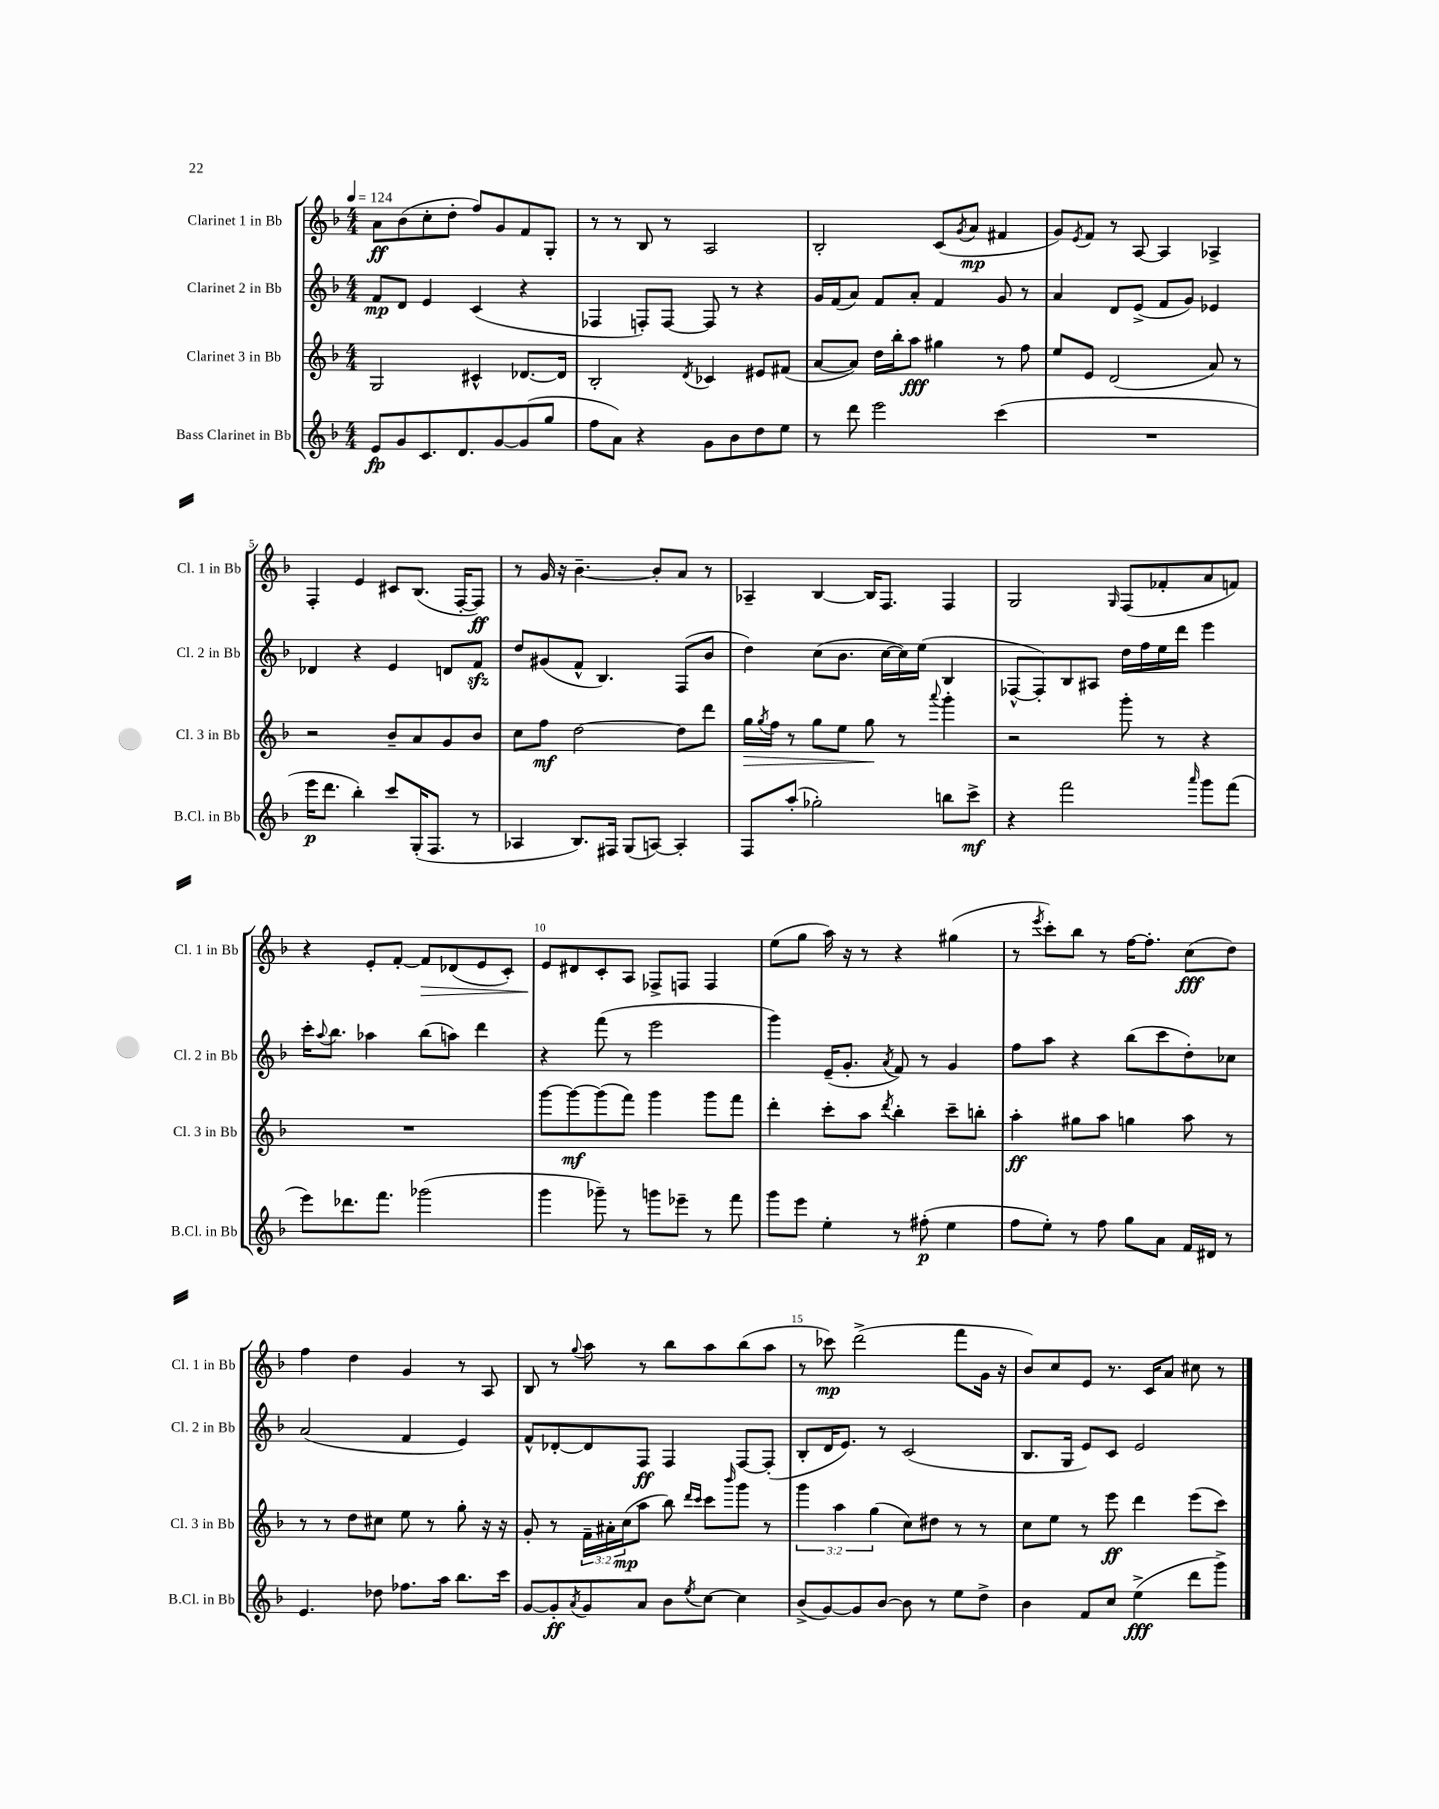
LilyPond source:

<<
\new StaffGroup <<
\new Staff = "s0" \with { instrumentName = "Clarinet 1 in Bb" shortInstrumentName = "Cl. 1 in Bb" } {
    \clef treble \key f \major \numericTimeSignature \time 4/4 \tempo 4 = 124
    a'8\ff bes'8( c''8-. d''8-. f''8) g'8 f'8 g8-. |
    r8 r8 bes8 r8 a2 |
    bes2-. c'8( \acciaccatura { g'8 } a'8\mp fis'4 |
    g'8) \acciaccatura { e'8 } f'8 r8 a8~ a4 aes4-> |
    f4-. e'4 cis'8 bes8.( f16~-. f8\ff) |
    r8 g'16 r16 bes'4.~-- bes'8-. a'8 r8 |
    aes4-- bes4~ bes16 f8. f4 |
    g2 \grace { g16 } f8( fes'8-. a'8 f'8) |
    r4 e'8-. f'8~-. f'8\> des'8( e'8 c'8-.) |
    e'8\! dis'8 c'8-. a8 fes8-> f8 f4 |
    e''8( g''8 a''16) r16 r8 r4 gis''4( |
    r8 \acciaccatura { e'''8 } c'''8-.) bes''8 r8 f''16~ f''8.-. c''8\fff( d''8) |
    f''4 d''4 g'4 r8 a8 |
    bes8 r8 \appoggiatura { g''8 } a''8 r8 bes''8 a''8 bes''8( a''8 |
    r8 ces'''8\mp) d'''2->( f'''8 g'16 r16 |
    bes'8) c''8 e'8 r8. c'16 a'8 cis''8 r8 \bar "|." |
}
\new Staff = "s1" \with { instrumentName = "Clarinet 2 in Bb" shortInstrumentName = "Cl. 2 in Bb" } {
    \clef treble \key f \major \numericTimeSignature \time 4/4
    f'8\mp d'8 e'4 c'4( r4 |
    fes4 f8-.) f8~ f8 r8 r4 |
    g'16 f'16( a'8) f'8 a'8-. f'4 g'8 r8 |
    a'4 d'8 e'8->( f'8 g'8) ees'4 |
    des'4 r4 e'4 d'8 f'8\sfz |
    d''8 gis'8( f'8-^ bes4.) f8( bes'8 |
    d''4) c''8( bes'8. c''16~ c''16) e''16( bes4 |
    fes8~-^ fes8-.) bes8 ais8 d''16 f''16 e''16 d'''16 e'''4 |
    c'''16-. \appoggiatura { a''8 } bes''8. aes''4 bes''8( a''8) d'''4 |
    r4 f'''8( r8 e'''2 |
    g'''4) e'16--( g'8.-. \acciaccatura { a'8 } f'8) r8 g'4 |
    f''8 a''8 r4 bes''8( c'''8 d''8-.) ces''8 |
    a'2( f'4 e'4) |
    f'8-^ des'8~-. des'8 f8\ff f4 f8~ f8-.( |
    bes8-. d'16 e'8.) r8 c'2( |
    bes8. g16 e'8) c'8 e'2 \bar "|." |
}
\new Staff = "s2" \with { instrumentName = "Clarinet 3 in Bb" shortInstrumentName = "Cl. 3 in Bb" } {
    \clef treble \key f \major \numericTimeSignature \time 4/4 \override Staff.TupletNumber.text = #tuplet-number::calc-fraction-text
    g2 cis'4-^ des'8.~ des'16 |
    bes2-. \acciaccatura { d'8 } ces'4 eis'8 fis'8( |
    a'8~ a'8) d''16 bes''16-. a''8\fff gis''4 r8 f''8 |
    e''8 e'8 d'2( a'8) r8 |
    r2 bes'8-- a'8 g'8 bes'8 |
    c''8 f''8\mf d''2~ d''8 d'''8 |
    g''16\> \acciaccatura { g''8 } f''16 r8 g''8 e''8 g''8\! r8 \appoggiatura { a'''8 } g'''4-. |
    r2 g'''8-. r8 r4 |
    R1 |
    g'''8~ g'''8~\mf g'''8( f'''8) g'''4 g'''8 f'''8 |
    d'''4-. c'''8-. a''8 \acciaccatura { d'''8 } bes''4-. c'''8-- b''8-. |
    a''4-.\ff gis''8 a''8 g''4 a''8 r8 |
    r8 r8 d''8 cis''8 e''8 r8 g''8-. r16 r16 |
    g'8-. r8 \tuplet 3/2 { f'16-- ais'16-. c''16\mp( } a''8 bes''8) \grace { d'''16 c'''16 } c'''8 \grace { bes'''16 } g'''8 r8 |
    \tuplet 3/2 { g'''4 a''4 g''4( } c''8) dis''8 r8 r8 |
    c''8 e''8 r8 e'''8\ff d'''4 e'''8( c'''8) \bar "|." |
}
\new Staff = "s3" \with { instrumentName = "Bass Clarinet in Bb" shortInstrumentName = "B.Cl. in Bb" } {
    \clef treble \key f \major \numericTimeSignature \time 4/4
    e'8\fp g'8 c'8. d'8. g'8~ g'8( g''8 |
    f''8 a'8) r4 g'8 bes'8 d''8 e''8 |
    r8 d'''8 e'''2 c'''4( |
    R1 |
    e'''16\p d'''8. bes''4-.) c'''8 g16-.( f8. r8 |
    aes4 bes8.) fis16 g8( a8~) a4-. |
    f8 a''8-.( ges''2-.) b''8 c'''8->\mf |
    r4 f'''2 \grace { a'''16 } g'''8 f'''8( |
    e'''8) des'''8. f'''8. ges'''2( |
    g'''4 ges'''8--) r8 g'''8 ees'''8-- r8 f'''8 |
    g'''8 e'''8 e''4-. r8 fis''8-.\p( e''4 |
    f''8 e''8-.) r8 f''8 g''8 a'8 f'16 dis'16 r8 |
    e'4. des''8 fes''8. a''16 bes''8. c'''16 |
    g'8~ g'8-.\ff \acciaccatura { a'8 } g'8 a'8 bes'8 \acciaccatura { e''8 } c''8~ c''4 |
    bes'8->( g'8~) g'8 bes'8~ bes'8 r8 e''8 d''8-> |
    bes'4 f'8 c''8 e''4->\fff( d'''8 g'''8->) \bar "|." |
}
>>
>>
\layout { \context { \Score \override BarNumber.break-visibility = ##(#f #t #t) barNumberVisibility = #(every-nth-bar-number-visible 5) } }
